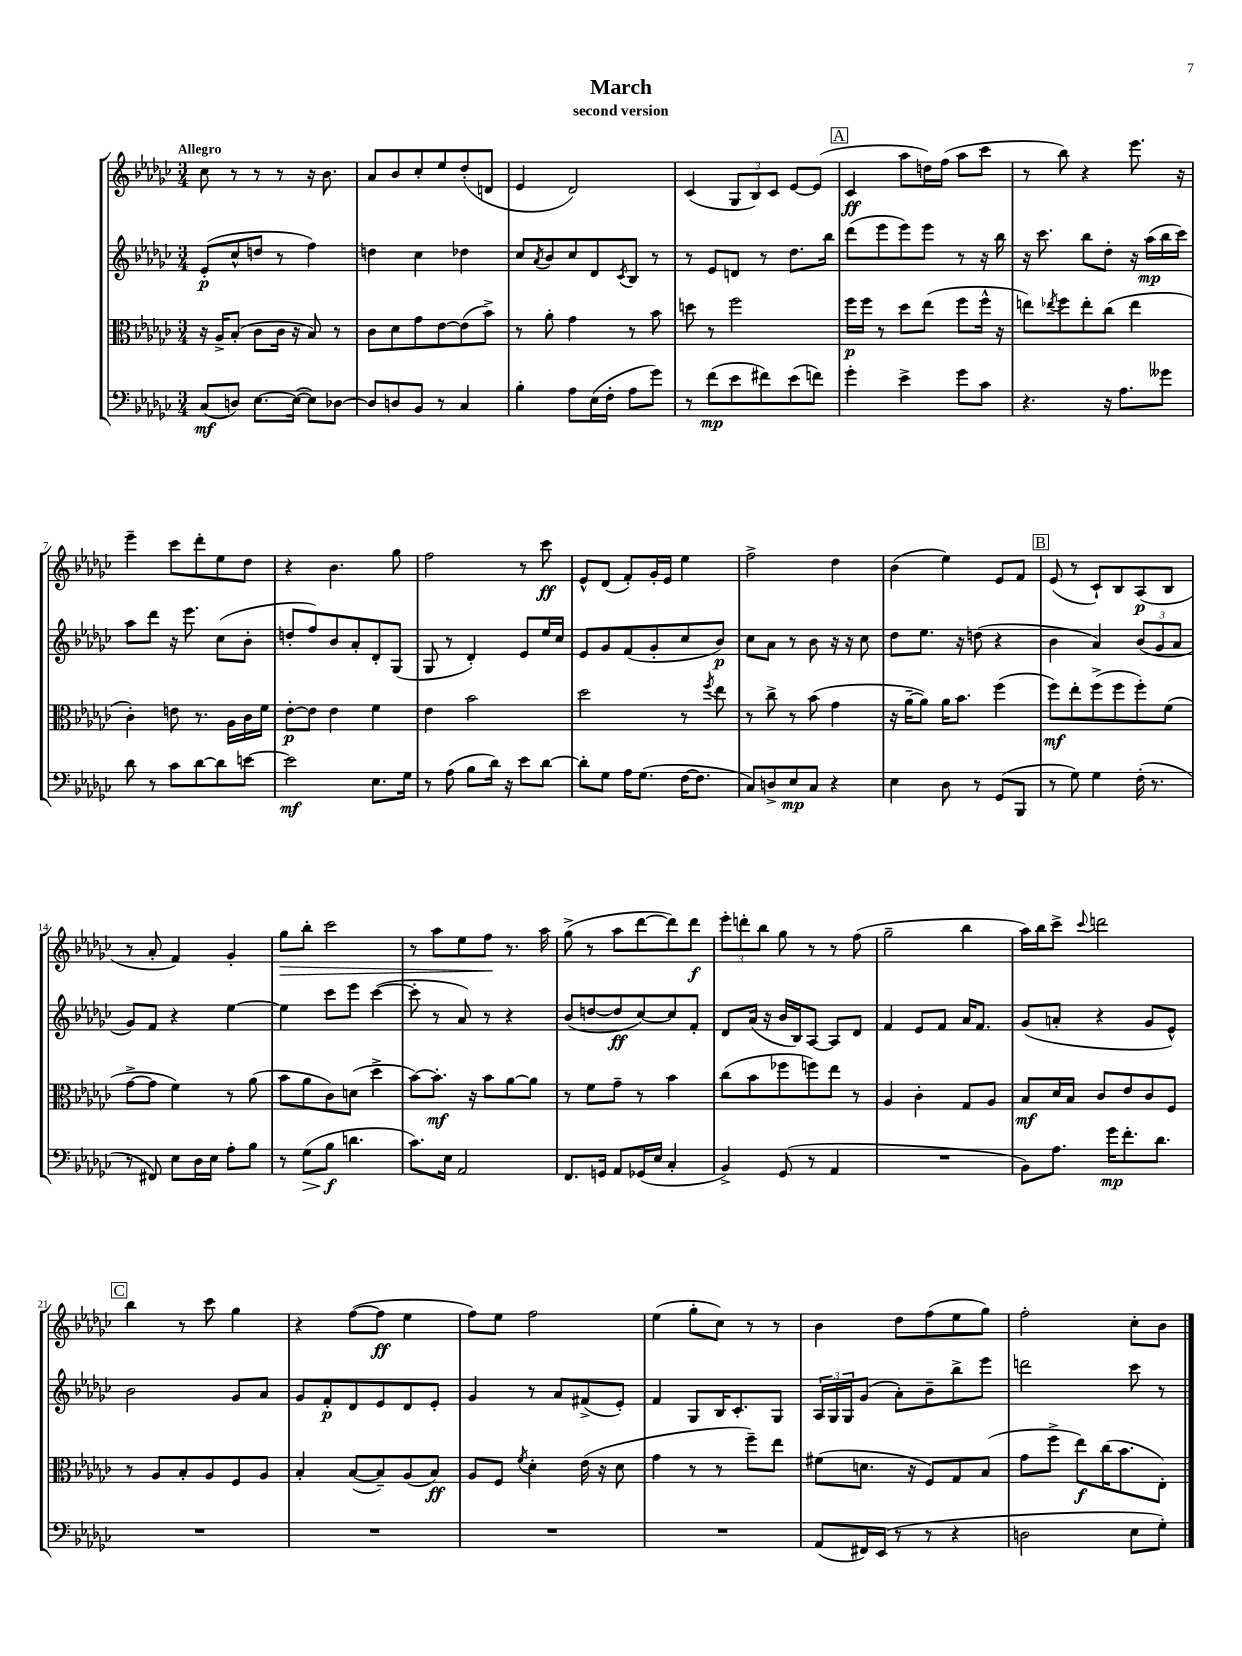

**kern	**kern	**kern	**kern
*staff4	*staff3	*staff2	*staff1
*clefF4	*clefC3	*clefG2	*clefG2
*k[b-e-a-d-g-c-]	*k[b-e-a-d-g-c-]	*k[b-e-a-d-g-c-]	*k[b-e-a-d-g-c-]
*M3/4	*M3/4	*M3/4	*M3/4
(8C-/L	16r	(8e-'/L	8cc-\
.	16A-^/LK	.	.
8D/J)	(8B-'/J	8cc-^^/	8r
[8.E-\L	8c-\L	8dd/J	8r
.	16c-\Jk	8r	8r
(16E-\_Jk	16r	.	.
8E-\]L)	8B-/)	4ff\)	16r
.	.	.	8.b-\
[8D-\J	8r	.	.
=	=	=	=
8D-/]L	8c-\L	4dd\	8a-/L
8D/	8d-\	.	8b-/
8BB-/J	8g-\	4cc-\	8cc-'/
8r	[8e-\	.	8ee-/
4C-/	(8e-\]	4dd-\	(8dd-'/
.	8b-^\J)	.	8d/J
=	=	=	=
4B-'\	8r	8cc-/L	4e-/
.	.	8qa-/	.
.	8a-'\	8b-/	.
8A-\L	4g-\	8cc-/	2d-/)
(16E-\L	.	8d-/	.
16F'\JJ	.	.	.
.	.	8qc-/	.
8A-\L	8r	8B-/J	.
8g-\J)	8b-\	8r	.
=	=	=	=
8r	8dd\	8r	(4c-/
(8f\L	8r	8e-/L	.
8e-\	2ff\	8d/J	12G-/L
.	.	.	12B-/)
8f#\)	.	8r	.
.	.	.	12c-/J
(8e-\	.	8.dd-\L	[8e-/L
8f\J)	.	.	(8e-/]J
.	.	16bb-\Jk	.
=	=	=	=
4g-'\	16ff\LL	(8ddd-\L	4c-/
.	16ff\JJ	.	.
.	8r	8eee-\	.
4e-^\	8dd-\L	8eee-\)	8aa-\L
.	(8ee-\J	8eee-\J	16dd\L)
.	.	.	(16ff\JJ
8g-\L	8ff\L	8r	8aa-\L
8c-\J	16ff^^\Jk	16r	8ccc-\J
.	16r	16bb-\	.
=	=	=	=
4.r	8ee\L)	16r	8r
.	.	8.ccc-\	.
.	8qee-/	.	.
.	8ff\	.	8bb-\)
.	8ee-'\	8bb-\L	4r
16r	(8cc-\J	8dd-'\J	.
8.A-\L	.	.	.
.	4ee-\	16r	8.eee-\
.	.	(16aa-\LL	.
8g--\J	.	16bb-\	.
.	.	16ccc-\JJ)	16r
=	=	=	=
8d-\	4c-'\)	8aa-\L	4eee-~\
8r	.	8ddd-\J	.
8c-\L	8e\	16r	8ccc-\L
.	.	8.eee-\	.
[8d-\	8.r	.	8ddd-'\
8d-\]	.	(8cc-\L	8ee-\
.	16A-\LL	.	.
[8e\J	16c-\	8b-'\J	8dd-\J
.	16f\JJ	.	.
=	=	=	=
2e\]	[8e-'\L	8dd'/L	4r
.	8e-\]J	8ff/)	.
.	4e-\	8b-/	4.b-\
.	.	8a-'/	.
8.E-\L	4f\	8d-'/	.
.	.	(8G-/J	8gg-\
16G-\Jk	.	.	.
=	=	=	=
8r	4e-\	8G-/	2ff\
(8A-\	.	8r	.
8B-\L	2b-\	4d-'/)	.
16d-\Jk)	.	.	.
16r	.	.	.
8e-\L	.	8e-/L	8r
[8d-\J	.	16ee-/L	8ccc-\
.	.	16cc-/JJ	.
=	=	=	=
8d-'\]L	2dd-\	8e-/L	8e-^^/L
8G-\J	.	8g-/	(8d-/J
16A-\LK	.	(8f/	8f'/L)
(8.G-\J	.	.	.
.	.	8g-'/	16g-'/L
.	.	.	16e-/JJ
[16F\LK	8r	8cc-/	4ee-\
8.F\]J	.	.	.
.	8qff/	.	.
.	8ee-\	8b-/J)	.
=	=	=	=
8C-/L)	8r	8cc-\L	2ff^\
8D^/	8cc-^\	8a-\J	.
8E-/	8r	8r	.
8C-/J	(8b-\	8b-\	.
4r	4g-\	16r	4dd-\
.	.	16r	.
.	.	8cc-\	.
=	=	=	=
4E-\	16r	8dd-\L	(4b-\
.	[16a-~\LK	.	.
.	8a-\]J)	8.ee-\J	.
8D-\	16a-\LK	.	4ee-\)
.	8.b-\J	16r	.
8r	.	(8dd\	.
(8GG-/L	(4ff\	4r	8e-/L
8BBB-/J	.	.	8f/J
=	=	=	=
8r	8ff\L)	4b-\	(8e-/
8G-\)	8ee-'\	.	8r
4G-\	(8ff^\	4a-/)	8c-`/L)
.	8ff\	.	8B-/
(16F'\	8ff'\)	(12b-/L	(8A-/
8.r	.	.	.
.	.	12g-/	.
.	(8f\J	.	8B-/J
.	.	12a-/J	.
=	=	=	=
8r	[8g-^\L	8g-/L)	8r
8FF#/)	8g-\]J	8f/J	8a-'/
8E-\L	4f\)	4r	4f/)
16D-\L	.	.	.
16E-\JJ	.	.	.
8A-'\L	8r	[4ee-\	4g-'/
8B-\J	(8a-\	.	.
=	=	=	=
8r	8b-\L	4ee-\]	8gg-\L
(8G-\L	8a-\	.	8bb-'\J
8B-\J	8c-\)	8ccc-\L	2ccc-\
4.d\	(8d\J	8eee-\J	.
.	4dd-^\	([4ccc-\	.
=	=	=	=
8.c-\L)	[8b-\L)	8ccc-'\]	8r
.	8.b-'\]J	8r	8aa-\L
16E-\Jk	.	.	.
2AA-/	.	8a-/)	8ee-\
.	16r	.	.
.	8b-\L	8r	8ff\J
.	[8a-\	4r	8.r
.	8a-\]J	.	.
.	.	.	16aa-\
=	=	=	=
8.FF/L	8r	(8b-/L	(8gg-^\
.	8f\L	[8dd/	8r
16GG/Jk	.	.	.
8AA-/L	8g-~\J	8dd/]	8aa-\L
(16GG-/L	8r	[8cc-/)	[8ddd-\
16E-/JJ	.	.	.
4C-'/	4b-\	8cc-/]	8ddd-\])
.	.	8f'/J	8ddd-\J
=	=	=	=
4BB-^/)	(8cc-\L	8d-/L	12eee-'\L
.	.	.	12ddd'\
.	8b-\	(16a-/Jk	.
.	.	.	12bb-\J
.	.	16r	.
(8GG-/	8ff-\	16b-/LL	8gg-\
.	.	16B-/J)	.
8r	8ff\)	[8A-/J	8r
4AA-/	8ee-\J	8A-/]L	8r
.	8r	8d-/J	(8ff\
=	=	=	=
2.r	4A-/	4f/	2gg-~\
.	4c-'\	8e-/L	.
.	.	8f/J	.
.	8G-/L	16a-/LK	4bb-\
.	.	8.f/J	.
.	8A-/J	.	.
=	=	=	=
8BB-\L)	8B-/L	(8g-/L	16aa-\LL)
.	.	.	16bb-\J
8.A-\J	16d-/L	8a'/J	8ccc-^\J
.	16B-/JJ	.	.
.	.	.	8qqccc-/
.	8c-/L	4r	2ddd\
16g-\LK	.	.	.
8.f'\	8e-/	.	.
.	8c-/	8g-/L	.
8.d-\J	.	.	.
.	8F/J	8e-^^/J)	.
=	=	=	=
2.r	8r	2b-\	4bb-\
.	8A-/L	.	.
.	8B-'/	.	8r
.	8A-/	.	8ccc-\
.	8F/	8g-/L	4gg-\
.	8A-/J	8a-/J	.
=	=	=	=
2.r	4B-'/	8g-/L	4r
.	.	8f'/	.
.	([8B-/L	8d-/	([8ff\L
.	8B-~/])	8e-/	8ff\]J
.	(8A-/	8d-/	4ee-\
.	8B-/J)	8e-'/J	.
=	=	=	=
2.r	8A-/L	4g-/	8ff\L)
.	8F/J	.	8ee-\J
.	8qf/	.	.
.	4d-'\	8r	2ff\
.	.	8a-/L	.
.	(16e-\	(8f#^/	.
.	16r	.	.
.	8d-\	8e-'/J)	.
=	=	=	=
2.r	4g-\	4f/	(4ee-\
.	8r	8G-/L	8gg-'\L
.	8r	16B-/K	8cc-\J)
.	.	8.c-'/	.
.	8ff~\L)	.	8r
.	8ee-\J	8G-/J	8r
=	=	=	=
(8AA-/L	(8f#\L	24A-/LL	4b-\
.	.	24G-/	.
.	.	24G-/J	.
16FF#/L)	8.d\J	(8g-/J	.
(16EE-/JJ	.	.	.
8r	.	8a-'\L)	8dd-\L
.	16r	.	.
8r	8F/L)	8b-~\	(8ff\
4r	8G-/	8bb-^\	8ee-\
.	(8B-/J	8eee-\J	8gg-\J)
=	=	=	=
2D\	8g-\L	2ddd\	2ff'\
.	8ff^\J	.	.
.	8ee-\L)	.	.
.	(16cc-\K	.	.
.	8.b-\	.	.
8E-\L	.	8ccc-\	8cc-'\L
8G-'\J)	8E-'\J)	8r	8b-\J
==	==	==	==
*-	*-	*-	*-
